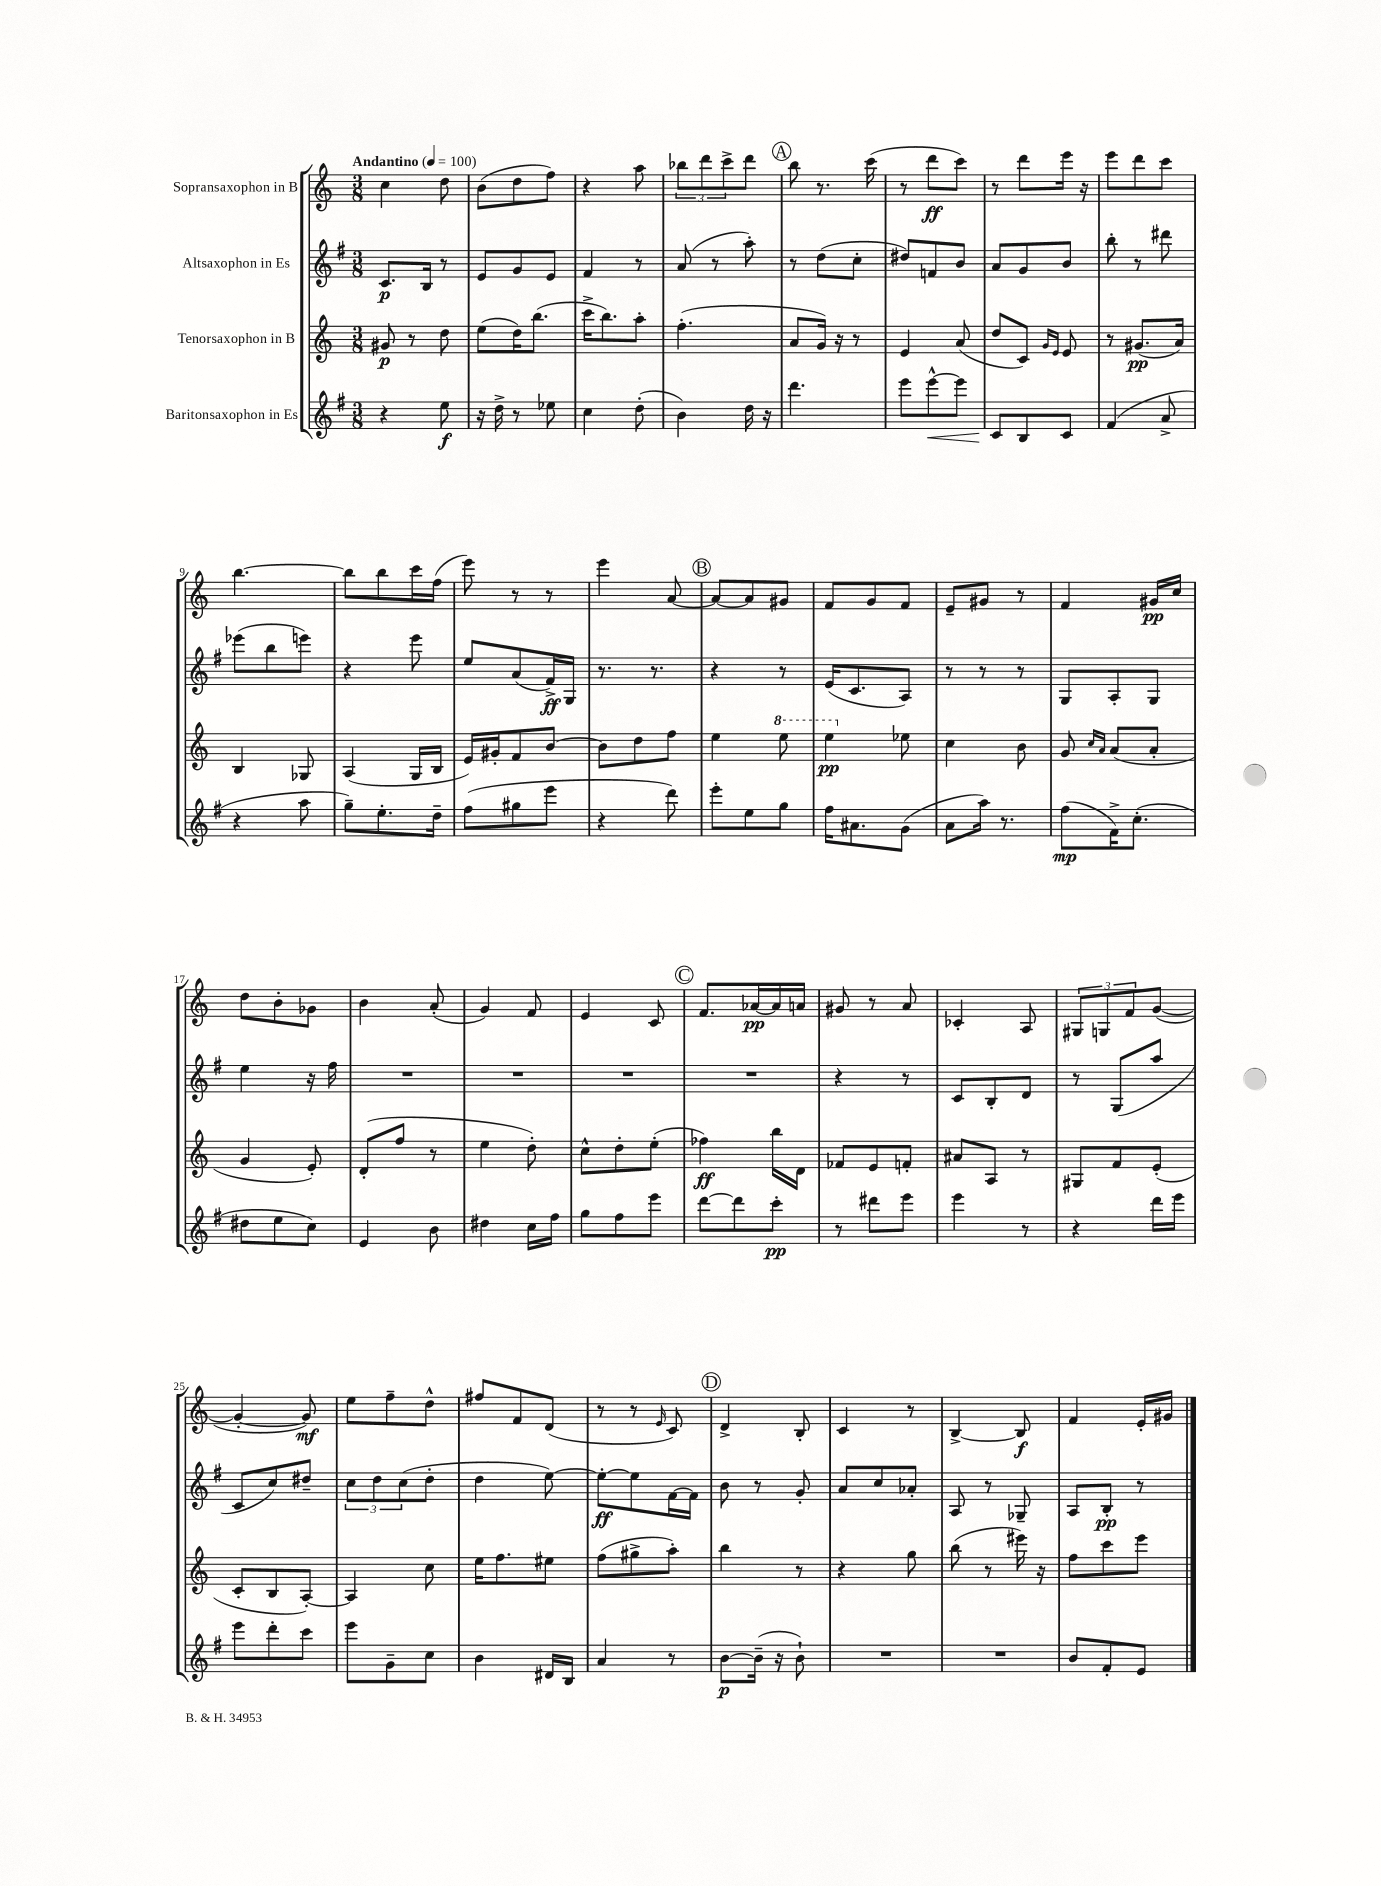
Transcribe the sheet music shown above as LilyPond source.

<<
\new StaffGroup <<
\new Staff = "s0" \with { instrumentName = "Sopransaxophon in B" } {
    \clef treble \key c \major \numericTimeSignature \time 3/8 \tempo "Andantino" 4 = 100
    c''4 d''8 |
    b'8( d''8 f''8) |
    r4 a''8 |
    \tuplet 3/2 { bes''8 d'''8 c'''8-> } d'''8 |
    \mark \markup { \circle "A" } b''8 r8. c'''16( |
    r8 d'''8\ff c'''8) |
    r8 d'''8 e'''16 r16 |
    e'''8 d'''8 c'''8 |
    b''4.~ |
    b''8 b''8 c'''16 f''16( |
    e'''8) r8 r8 |
    e'''4 a'8~ |
    \mark \markup { \circle "B" } a'8~ a'8 gis'8 |
    f'8 g'8 f'8 |
    e'8-- gis'8 r8 |
    f'4 gis'16\pp c''16 |
    d''8 b'8-. ges'8 |
    b'4 a'8-.( |
    g'4) f'8 |
    e'4 c'8 |
    \mark \markup { \circle "C" } f'8. aes'16~\pp aes'16 a'16 |
    gis'8 r8 a'8 |
    ces'4-. a8 |
    \tuplet 3/2 { gis8 g8 f'8 } g'8~( |
    g'4~-. g'8\mf) |
    e''8 f''8-- d''8-^ |
    fis''8 f'8 d'8( |
    r8 r8 \grace { e'16 } c'8) |
    \mark \markup { \circle "D" } d'4-> b8-. |
    c'4 r8 |
    b4~-> b8\f |
    f'4 e'16-. gis'16 \bar "|." |
}
\new Staff = "s1" \with { instrumentName = "Altsaxophon in Es" } {
    \clef treble \key g \major \numericTimeSignature \time 3/8
    c'8.\p b16 r8 |
    e'8 g'8 e'8 |
    fis'4 r8 |
    a'8( r8 a''8-.) |
    \mark \markup { \circle "A" } r8 d''8( c''8-. |
    dis''8) f'8 b'8 |
    a'8 g'8 b'8 |
    b''8-. r8 dis'''8 |
    ees'''8( b''8 e'''8) |
    r4 e'''8 |
    e''8 a'8( fis'16->\ff) g16 |
    r8. r8. |
    \mark \markup { \circle "B" } r4 r8 |
    e'16( c'8. a8) |
    r8 r8 r8 |
    g8 a8-. g8 |
    e''4 r16 fis''16 |
    R4. |
    R4. |
    R4. |
    \mark \markup { \circle "C" } R4. |
    r4 r8 |
    c'8 b8-. d'8 |
    r8 g8( a''8 |
    c'8 c''8) dis''8-- |
    \tuplet 3/2 { c''8 d''8 c''8( } d''8-. |
    d''4 e''8~) |
    e''8~-.\ff e''8 fis'16~ fis'16 |
    \mark \markup { \circle "D" } b'8 r8 g'8-. |
    a'8 c''8 aes'8-. |
    a8 r8 ges8-- |
    a8 b8-.\pp r8 \bar "|." |
}
\new Staff = "s2" \with { instrumentName = "Tenorsaxophon in B" } {
    \clef treble \key c \major \numericTimeSignature \time 3/8
    gis'8\p r8 d''8 |
    e''8( d''16) b''8.( |
    c'''16-> b''8.) a''8-. |
    f''4.-.( |
    \mark \markup { \circle "A" } a'8 g'16) r16 r8 |
    e'4 a'8( |
    d''8 c'8) \grace { g'16 e'16 } e'8 |
    r8 gis'8.\pp( a'16) |
    b4 ges8 |
    a4( g16 b16 |
    e'16) gis'16-. f'8 b'8~ |
    b'8 d''8 f''8 |
    \mark \markup { \circle "B" } e''4 \ottava #1 e'''8 |
    e'''4\pp \ottava #0 ees''8 |
    c''4 b'8 |
    g'8 \grace { c''16 a'16 } a'8( a'8-. |
    g'4 e'8-.) |
    d'8-.( f''8 r8 |
    e''4 d''8-.) |
    c''8-^ d''8-. e''8-.( |
    \mark \markup { \circle "C" } fes''4\ff) b''16 d'16 |
    fes'8 e'8 f'8-. |
    ais'8 a8 r8 |
    gis8 f'8 e'8-.( |
    c'8-. b8 a8~-.) |
    a4 c''8 |
    e''16 f''8. eis''8 |
    f''8( gis''8-> a''8-.) |
    \mark \markup { \circle "D" } b''4 r8 |
    r4 g''8 |
    b''8( r8 eis'''16) r16 |
    f''8 c'''8 e'''8 \bar "|." |
}
\new Staff = "s3" \with { instrumentName = "Baritonsaxophon in Es" } {
    \clef treble \key g \major \numericTimeSignature \time 3/8
    r4 e''8\f |
    r16 d''16-> r8 ees''8 |
    c''4 d''8-.( |
    b'4) d''16 r16 |
    \mark \markup { \circle "A" } d'''4. |
    e'''8 e'''8~-^\< e'''8 |
    c'8\! b8 c'8 |
    fis'4( a'8-> |
    r4 a''8 |
    g''8--) e''8.-. d''16-- |
    fis''8( gis''8 e'''8 |
    r4 d'''8) |
    \mark \markup { \circle "B" } e'''8-. e''8 g''8 |
    fis''16 ais'8. g'8( |
    a'8 a''16) r8. |
    fis''8\mp( fis'16->) c''8.-.( |
    dis''8 e''8 c''8) |
    e'4 b'8 |
    dis''4 c''16 fis''16 |
    g''8 fis''8 e'''8 |
    \mark \markup { \circle "C" } d'''8~ d'''8 c'''8-.\pp |
    r8 dis'''8 e'''8 |
    e'''4 r8 |
    r4 d'''16 e'''16 |
    e'''8 d'''8-. c'''8 |
    e'''8 g'8-- c''8 |
    b'4 dis'16 b16 |
    a'4 r8 |
    \mark \markup { \circle "D" } b'8~\p b'16--( r16 b'8-!) |
    R4. |
    R4. |
    b'8 fis'8-. e'8 \bar "|." |
}
>>
>>
